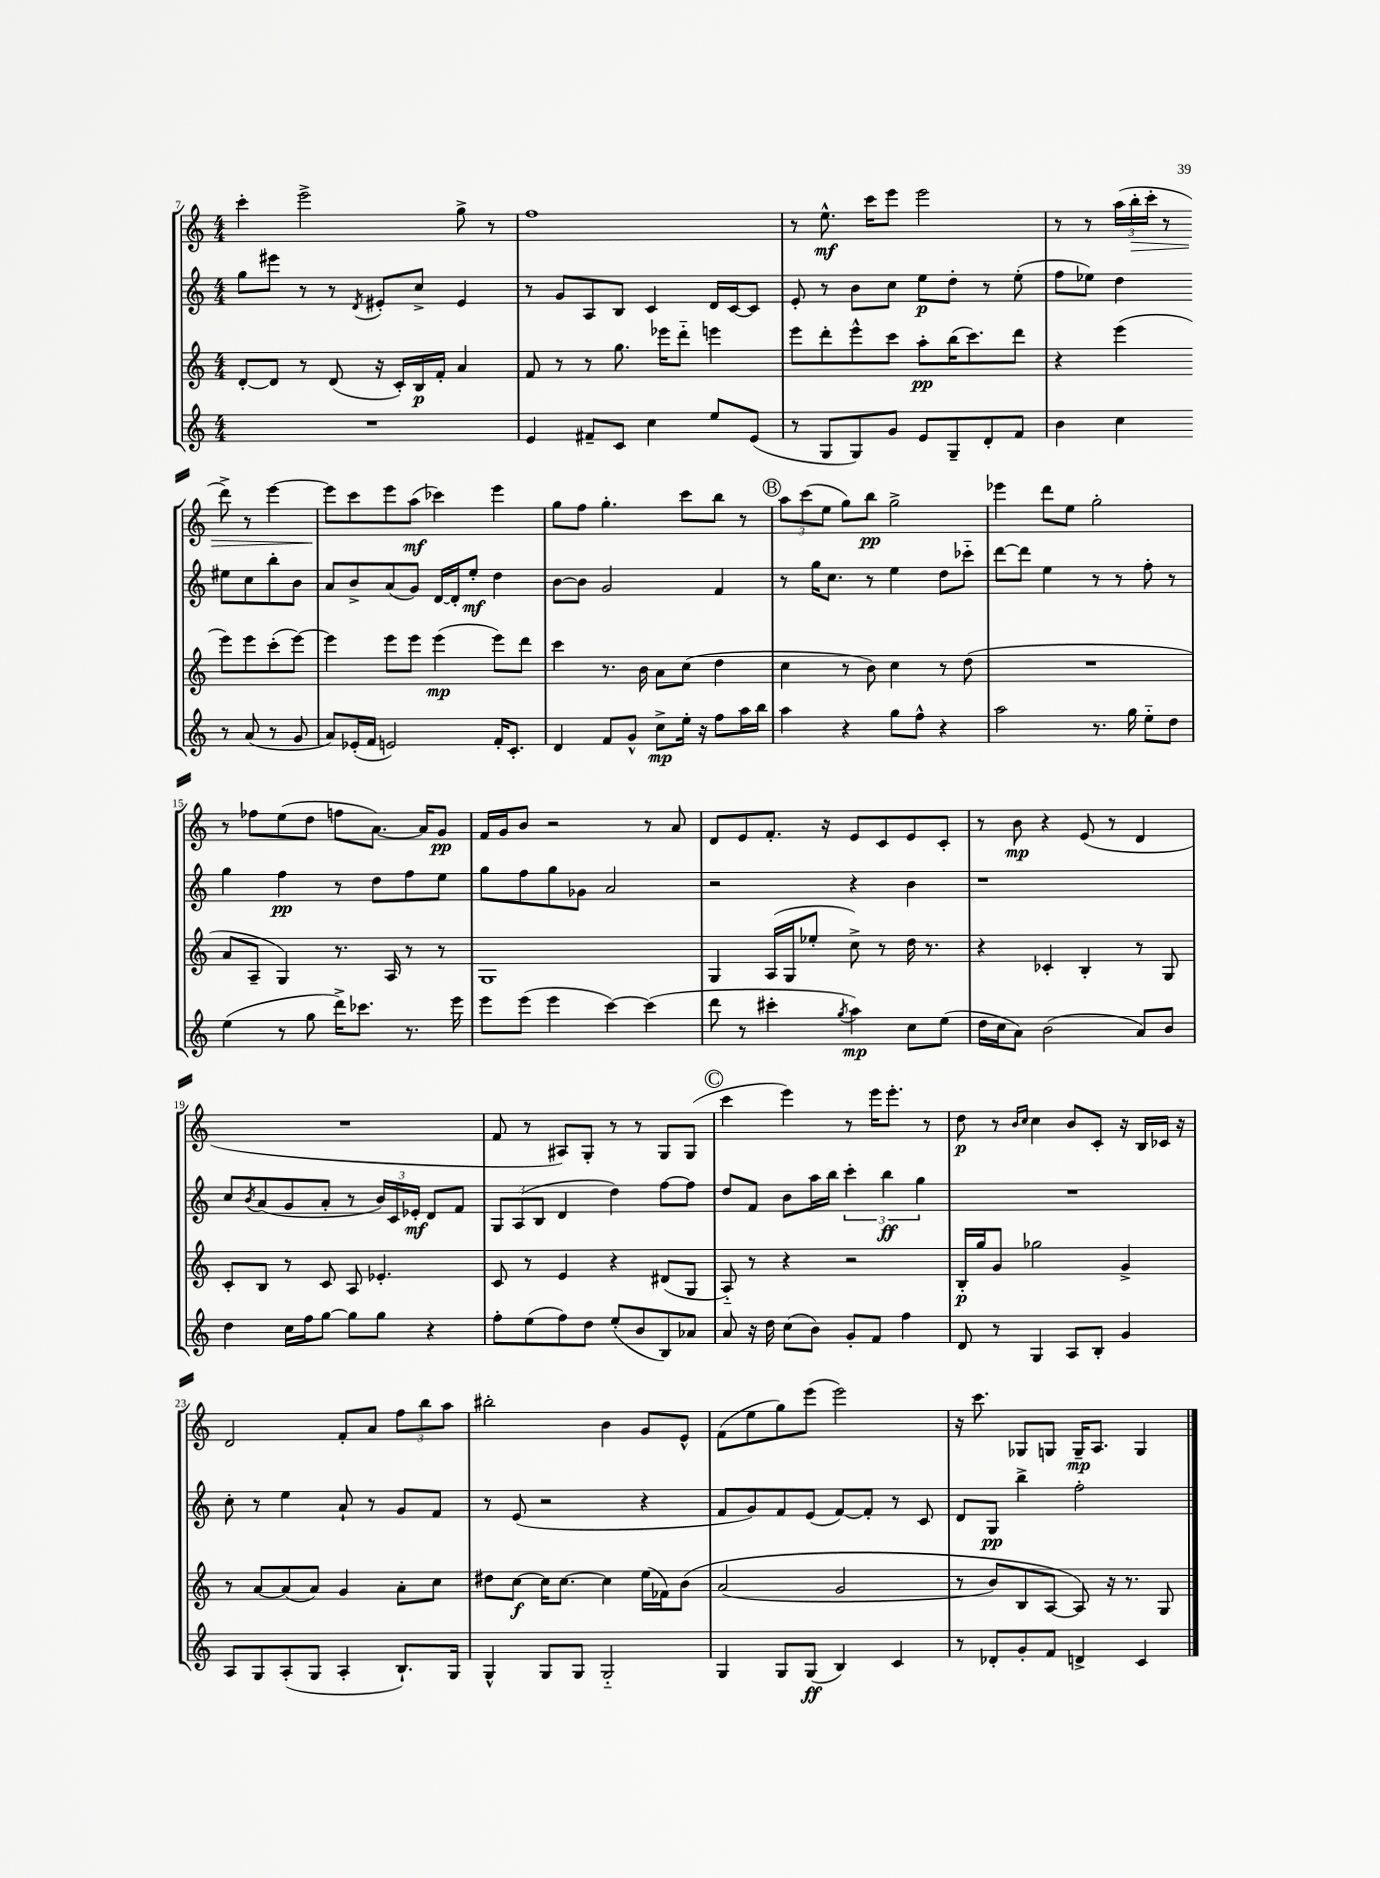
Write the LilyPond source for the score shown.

<<
\new StaffGroup <<
\new Staff = "s0" {
    \clef treble \key c \major \numericTimeSignature \time 4/4
    c'''4-. e'''2-> g''8-> r8 |
    f''1 |
    r8 e''8.-^\mf c'''16 e'''8 e'''2 |
    r8 r8 \tuplet 3/2 { a''16( b''16-.\> c'''16-. } r8 d'''8->) r8 e'''4~ |
    e'''8\! c'''8 e'''8 a''8\mf( ces'''4) e'''4 |
    g''8 f''8 g''4.-. c'''8 b''8 r8 |
    \mark \markup { \circle "B" } \tuplet 3/2 { a''8 c'''8( e''8 } g''8) b''8\pp g''2-> |
    ees'''4 d'''8 e''8 g''2-. |
    r8 fes''8 e''8( d''8 f''8 a'8.~) a'16 g'8\pp |
    f'16 g'16 b'8 r2 r8 a'8 |
    d'8 e'8 f'8.-. r16 e'8 c'8 e'8 c'8-. |
    r8 b'8\mp r4 e'8( r8 d'4 |
    R1 |
    f'8 r8 ais8) g8-. r8 r8 g8 g8( |
    \mark \markup { \circle "C" } c'''4 e'''4) r8 e'''16 e'''8.-. r8 |
    d''8\p r8 \grace { b'16 c''16 } c''4 b'8 c'8-. r16 b16 ces'16 r16 |
    d'2 f'8-. a'8 \tuplet 3/2 { f''8 b''8 a''8 } |
    bis''2-. b'4 g'8 e'8-^ |
    f'8( e''8 g''8) e'''8( e'''2) |
    r16 c'''8. ges8 g8 g16--\mp a8. g4 \bar "|." |
}
\new Staff = "s1" {
    \clef treble \key c \major \numericTimeSignature \time 4/4
    g''8 eis'''8 r8 r8 \acciaccatura { d'8 } eis'8-. c''8-> eis'4 |
    r8 g'8 a8 b8 c'4 d'16 c'16~ c'8 |
    e'8-. r8 b'8 c''8 e''8\p d''8-. r8 e''8-.( |
    f''8 ees''8) d''4 eis''8 c''8 b''8-. b'8 |
    a'8 b'8-> a'8( g'8) d'16~ d'16-. e''8-.\mf d''4 |
    b'8~ b'8 g'2 f'4 |
    \mark \markup { \circle "B" } r8 g''16 c''8. r8 e''4 d''8 ces'''8-_ |
    d'''8~ d'''8 e''4 r8 r8 f''8-. r8 |
    g''4 f''4\pp r8 d''8 f''8 e''8 |
    g''8 f''8 g''8 ges'8 a'2 |
    r2 r4 b'4 |
    r1 |
    c''8 \acciaccatura { b'8 } a'8( g'8 a'8-. r8 \tuplet 3/2 { b'16) c'16 ees'16-.\mf } d'8 f'8 |
    \tuplet 3/2 { g8 a8( b8 } d'4 d''4) f''8~ f''8 |
    \mark \markup { \circle "C" } d''8 f'8 b'8 a''16 b''16 \tuplet 3/2 { c'''4-. b''4\ff g''4 } |
    R1 |
    c''8-. r8 e''4 a'8-! r8 g'8 f'8 |
    r8 e'8( r2 r4 |
    f'8 g'8) f'8 e'8( f'8~) f'8-. r8 c'8 |
    d'8 g8\pp b''4-> f''2-. \bar "|." |
}
\new Staff = "s2" {
    \clef treble \key c \major \numericTimeSignature \time 4/4
    d'8~-. d'8 r8 d'8( r16 c'16-.) b16\p f'16-. a'4 |
    f'8 r8 r8 g''8. ees'''16 d'''8-_ e'''4 |
    e'''8 d'''8-. e'''8-^ c'''8 a''8-.\pp b''16( c'''8.) d'''8 |
    r4 e'''4( e'''8) e'''8 c'''8-.( e'''8~) |
    e'''4 e'''8 e'''8 e'''4\mp( e'''8) d'''8 |
    c'''4 r8. b'16 a'8 c''8( d''4 |
    \mark \markup { \circle "B" } c''4 r8 b'8) c''4 r8 d''8( |
    R1 |
    a'8 a8-- g4) r8. a16 r8 r8 |
    g1 |
    g4 a16( g16 ees''8-. c''8->) r8 d''16 r8. |
    r4 ces'4-. b4-. r8 g8 |
    c'8-. b8 r8 c'8 a8 ees'4.-. |
    c'8 r8 e'4 r4 dis'8( g8 |
    \mark \markup { \circle "C" } a8-_) r8 r4 r2 |
    b16-.\p g''16 g'8 ges''2 g'4-> |
    r8 a'8~ a'8( a'8) g'4 a'8-. c''8 |
    dis''8 c''8~\f c''16 c''8.~ c''4 e''16( fes'16) b'8\( |
    a'2( g'2 |
    r8 b'8) b8 a8~ a8\) r16 r8. g8 \bar "|." |
}
\new Staff = "s3" {
    \clef treble \key c \major \numericTimeSignature \time 4/4
    R1 |
    e'4 fis'8-- c'8 c''4 e''8 e'8( |
    r8 g8 g8) g'8 e'8 g8-- d'8-. f'8 |
    b'4 c''4 r8 a'8( r8 g'8 |
    a'8) ees'16-.( f'16 e'2) f'16-. c'8.-. |
    d'4 f'8 g'8-^ c''8->\mp e''16-. r16 f''8 a''16 b''16 |
    \mark \markup { \circle "B" } a''4 r4 g''8 f''8-^ r4 |
    a''2 r8. g''16 e''8-_ d''8 |
    e''4( r8 g''8 d'''16->) ces'''8. r8. e'''16 |
    e'''8 e'''8( e'''4 c'''4~) c'''4( |
    d'''8 r8 cis'''4-. \acciaccatura { g''8 } a''4\mp) c''8 e''8( |
    d''16 c''16 a'8) b'2( a'8) b'8 |
    d''4 c''16 f''16 g''8~ g''8 g''8 r4 |
    f''8-. e''8( f''8) d''8 e''8-.( b'8 b8) aes'8 |
    \mark \markup { \circle "C" } a'8 r16 d''16 c''8( b'8) g'8-. f'8 f''4 |
    d'8 r8 g4 a8 b8-. g'4 |
    a8 g8 a8-.( g8 a4-. b8.-!) g16 |
    g4-^ g8 g8 g2-_ |
    g4 g8 g8\ff( b4) c'4 |
    r8 des'8-. g'8-. f'8 d'4-> c'4 \bar "|." |
}
>>
>>
\layout { \context { \Score currentBarNumber = #7 } }
